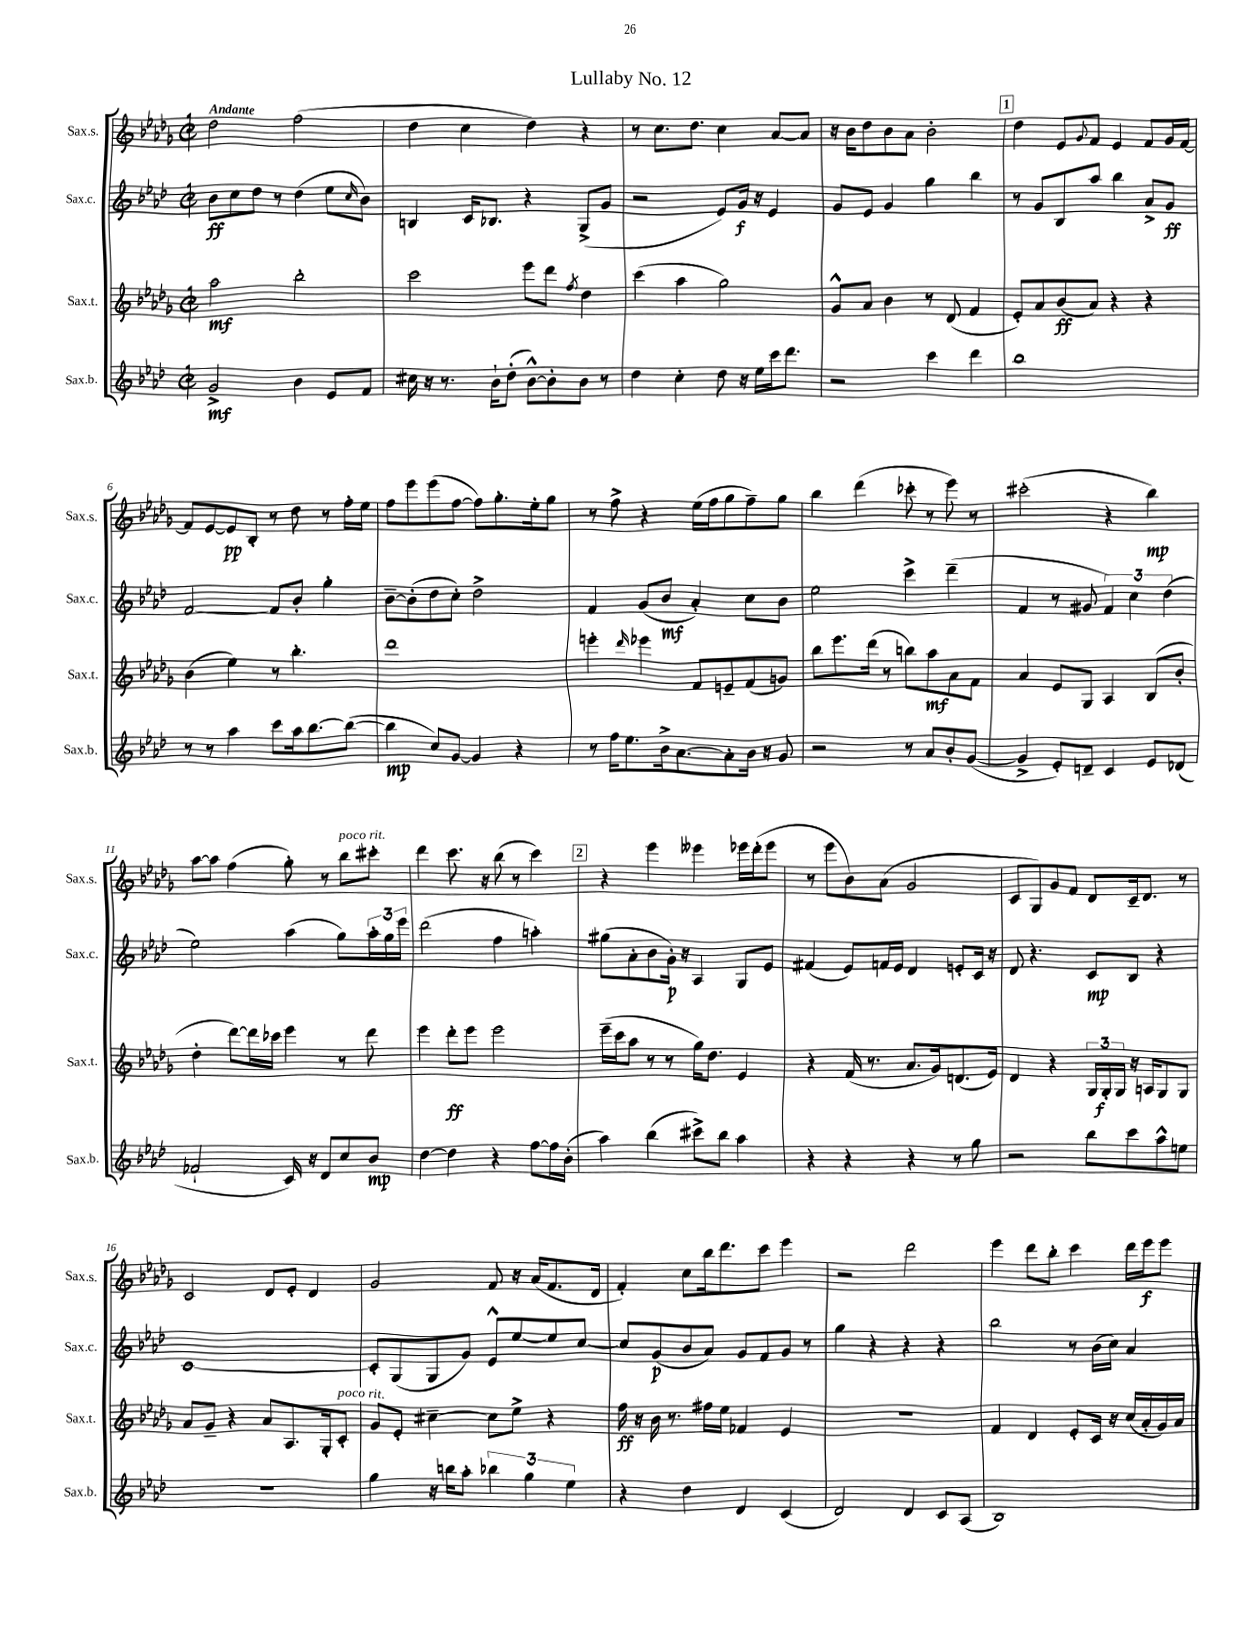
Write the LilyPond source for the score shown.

\header { title = "Lullaby No. 12" }
<<
\new StaffGroup <<
\new Staff = "s0" \with { instrumentName = "Sax.s." shortInstrumentName = "Sax.s." } {
    \clef treble \key des \major \defaultTimeSignature \time 2/2 \tempo "Andante"
    des''2 f''2( |
    des''4 c''4 des''4) r4 |
    r8 c''8. des''8. c''4 aes'8~ aes'8 |
    r16 bes'16 des''8 bes'8 aes'8 bes'2-. |
    \mark \markup { \box "1" } des''4 ees'8 \appoggiatura { ges'8 } f'8 ees'4 f'8 ges'16 f'16~ |
    f'8 ees'8~ ees'8\pp bes8-. r8 des''8 r8 f''16-. ees''16 |
    f''8 ees'''8 ees'''8( f''8~ f''8) ges''8.-. ees''16-. ges''8 |
    r8 f''8-> r4 ees''16( f''16 ges''8 f''8--) ges''8 |
    bes''4 des'''4( ces'''8-. r8 ees'''8) r8 |
    cis'''2-.( r4 bes''4\mp) |
    aes''8~ aes''8 f''4( ges''8-.) r8 bes''8^\markup { \italic "poco rit." } cis'''8-. |
    des'''4 c'''8. r16 bes''8( r8 c'''4) |
    \mark \markup { \box "2" } r4 ees'''4 eeses'''4 ees'''16 des'''16-.( ees'''8 |
    r8 ees'''8 bes'8) aes'8( ges'2 |
    c'8 ges8) ges'8 f'8 des'8 c'16-- des'8. r8 |
    c'2 des'8 ees'8-. des'4 |
    ges'2 f'8 r16 aes'16( f'8. des'16 |
    f'4-.) c''8 bes''16 des'''8. c'''8 ees'''4 |
    r2 des'''2 |
    ees'''4 des'''8 bes''8-. c'''4 des'''16 ees'''16\f ees'''8 \bar "|." |
}
\new Staff = "s1" \with { instrumentName = "Sax.c." shortInstrumentName = "Sax.c." } {
    \clef treble \key aes \major \defaultTimeSignature \time 2/2
    bes'8\ff c''8 des''8 r8 des''4( ees''8 \grace { c''16 } bes'8) |
    b4 c'16 bes8. r4 g8->( g'8 |
    r2 ees'8) g'16\f r16 ees'4 |
    g'8 ees'8 g'4 g''4 bes''4 |
    \mark \markup { \box "1" } r8 g'8 bes8 aes''8 bes''4 aes'8-> g'8\ff |
    f'2~ f'8 bes'8-. g''4-. |
    bes'8~-- bes'8-.( des''8 c''8-.) des''2-> |
    f'4 g'8( bes'8\mf aes'4-.) c''8 bes'8 |
    ees''2 c'''4-> des'''4--( |
    f'4 r8 gis'8 \tuplet 3/2 { f'4) c''4 des''4( } |
    ees''2) aes''4( g''8) \tuplet 3/2 { aes''16-. g''16 ees'''16 } |
    des'''2( f''4 a''4-.) |
    \mark \markup { \box "2" } gis''8( aes'8-. bes'8 g'16-.\p) r16 aes4 g8 ees'8 |
    fis'4( ees'8) f'16 ees'16 des'4 e'8-. c'16 r16 |
    des'8 r4. c'8\mp bes8 r4 |
    c'1~ |
    c'8-. g8( g8 g'8) ees'8-^ ees''8~ ees''8 c''8~ |
    c''8 g'8\p( bes'8 aes'8) g'8 f'8 g'8 r8 |
    g''4 r4 r4 r4 |
    bes''2 r8 bes'16( c''16) aes'4 \bar "|." |
}
\new Staff = "s2" \with { instrumentName = "Sax.t." shortInstrumentName = "Sax.t." } {
    \clef treble \key des \major \defaultTimeSignature \time 2/2
    aes''2\mf bes''2-. |
    c'''2 ees'''8 des'''8 \acciaccatura { f''8 } des''4 |
    c'''4( aes''4 ges''2) |
    ges'8-^ aes'8 bes'4 r8 des'8( f'4 |
    \mark \markup { \box "1" } ees'8-.) aes'8 bes'8\ff( aes'8) r4 r4 |
    bes'4( ees''4) r8 bes''4.-. |
    des'''1 |
    e'''4-. \grace { des'''16 } ees'''4 f'8 e'8-- f'8( g'8) |
    bes''8 ees'''8. des'''16( r8 b''8) aes''8\mf aes'8 f'8 |
    aes'4 ees'8 ges8 aes4 bes8( bes'8-. |
    des''4-. des'''8~) des'''16 ces'''16 ees'''4 r8 des'''8 |
    ees'''4 des'''8-.\ff ees'''8 ees'''2 |
    \mark \markup { \box "2" } ees'''16--( c'''16 aes''8 r8 r8 ges''16) des''8. ees'4 |
    r4 f'16( r8. aes'8. ges'16) d'8.( ees'16) |
    des'4 r4 \tuplet 3/2 { ges16 ges16-.\f ges16 } r16 a16 ges8 ges8 |
    aes'8 ges'8-- r4 aes'8 aes8. ges16-. c'8-.^\markup { \italic "poco rit." } |
    ges'8 ees'8-. cis''4~-- cis''8 ees''8-> r4 |
    f''16\ff r16 bes'16 r8. fis''16 ees''16 fes'4 ees'4 |
    R1 |
    f'4 des'4 ees'8-. c'16 r16 c''16( aes'16-. ges'16) aes'16 \bar "|." |
}
\new Staff = "s3" \with { instrumentName = "Sax.b." shortInstrumentName = "Sax.b." } {
    \clef treble \key aes \major \defaultTimeSignature \time 2/2
    g'2->\mf bes'4 ees'8 f'8 |
    cis''16 r16 r8. bes'16-! des''8-.( bes'8~-^) bes'8-. bes'8 r8 |
    des''4 c''4-. des''8 r16 ees''16 c'''16 des'''8. |
    r2 c'''4 des'''4 |
    \mark \markup { \box "1" } bes''1 |
    r8 r8 aes''4 c'''8 aes''16 bes''8.~ bes''8~( |
    bes''4\mp c''8) g'8~ g'4 r4 |
    r8 f''16 ees''8. bes'16-> aes'8.~ aes'8-. bes'16 r16 g'8 |
    r2 r8 aes'8 bes'8-. g'8~( |
    g'4-> ees'8-.) d'8-- c'4 ees'8 des'8( |
    fes'2-! c'16) r16 des'8 c''8 bes'8\mp |
    des''4~ des''4 r4 f''8~ f''16 bes'16-.( |
    \mark \markup { \box "2" } aes''4) bes''4( cis'''8->) bes''8 aes''4 |
    r4 r4 r4 r8 g''8 |
    r2 bes''8 c'''8 aes''8-^ e''8 |
    r1 |
    g''4 r16 b''16 aes''8-. \tuplet 3/2 { bes''4 g''4 ees''4 } |
    r4 des''4 des'4 c'4( |
    des'2) des'4 c'8 aes8( |
    bes1) \bar "|." |
}
>>
>>
